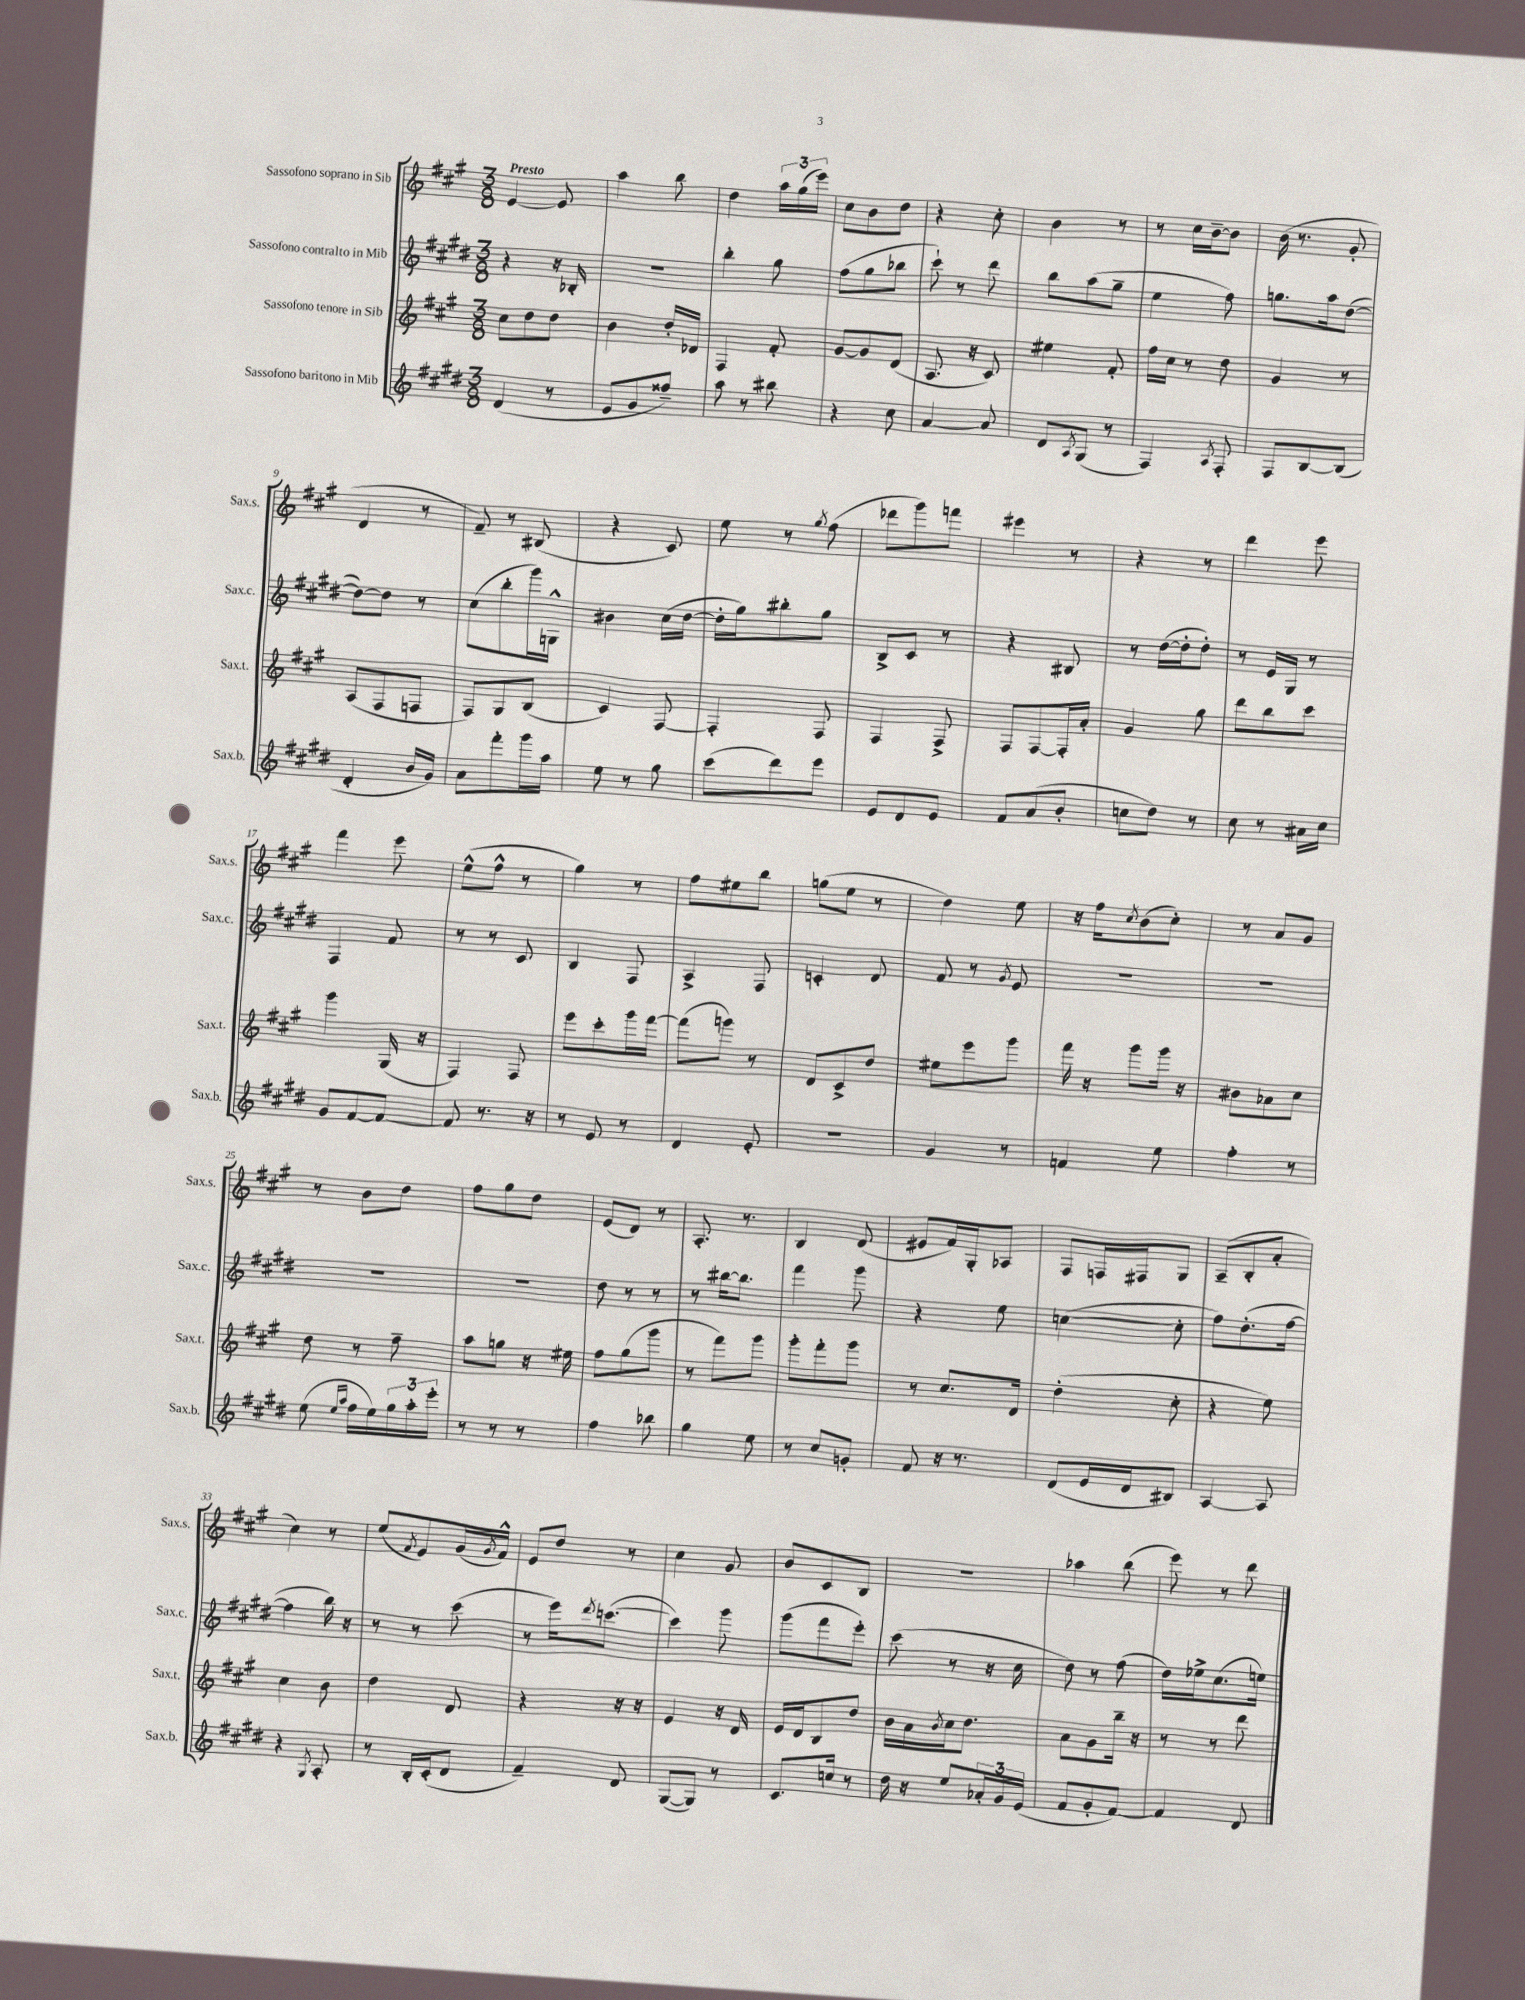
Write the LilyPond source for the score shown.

<<
\new StaffGroup <<
\new Staff = "s0" \with { instrumentName = "Sassofono soprano in Sib" shortInstrumentName = "Sax.s." } {
    \clef treble \key a \major \numericTimeSignature \time 3/8 \tempo "Presto"
    e'4~ e'8 |
    a''4 b''8 |
    d''4 \tuplet 3/2 { a''16 gis''16( e'''16) } |
    cis''8 b'8 d''8 |
    r4 cis''8-. |
    b'4 r8 |
    r8 cis''16 b'16~-- b'8 |
    b'16( r8. gis'8-. |
    d'4 r8 |
    fis'8--) r8 bis8( |
    r4 cis'8) |
    e''8 r8 \acciaccatura { gis''8 } fis''8( |
    des'''8 gis'''8) f'''8 |
    eis'''4 r8 |
    r4 r8 |
    d'''4 e'''8 |
    fis'''4 e'''8 |
    e''8-^( fis''8-^ r8 |
    gis''4) r8 |
    fis''8 eis''8 b''8 |
    g''8( e''8 r8 |
    d''4) e''8 |
    r16 fis''16 \acciaccatura { cis''8 } b'8( cis''8-.) |
    r8 a'8 gis'8 |
    r8 b'8 d''8 |
    fis''8 gis''8 d''8 |
    e'8( d'8) r8 |
    a8.-. r8. |
    b4 d'8( |
    eis'8 fis'16) gis16-. aes8 |
    fis8 f16 fis16 gis8 |
    a8--( b8-. a'8-. |
    cis''4) r8 |
    e''8( \acciaccatura { fis'8 } e'8) gis'16( \acciaccatura { gis'8 } fis'16-^) |
    e'8 d''8 r8 |
    cis''4 gis'8 |
    b'8 cis'8 b8 |
    R4. |
    aes''4 b''8( |
    e'''8) r8 d'''8 \bar "|." |
}
\new Staff = "s1" \with { instrumentName = "Sassofono contralto in Mib" shortInstrumentName = "Sax.c." } {
    \clef treble \key e \major \numericTimeSignature \time 3/8
    r4 r16 bes16-. |
    R4. |
    b''4-. gis''8 |
    fis''8( gis''8 bes''8 |
    cis'''8-!) r8 dis'''8 |
    b''8 a''8( gis''8-- |
    e''4 fis''8) |
    g''8. a''16 dis''8~( |
    dis''8~) dis''8 r8 |
    cis''8( b''8-. gis'''16) g16-^ |
    bis'4 cis''16( dis''16~ |
    dis''16-. gis''16) bis''8-. gis''8 |
    b8-> cis'8 r8 |
    r4 bis8 |
    r8 dis''16~( dis''16-. dis''8-.) |
    r8 e'16 gis16 r8 |
    fis4 fis'8 |
    r8 r8 cis'8 |
    b4 fis8 |
    a4-> fis8 |
    c'4-. dis'8 |
    fis'8 r8 \acciaccatura { gis'8 } e'8 |
    R4. |
    R4. |
    R4. |
    R4. |
    dis''8 r8 r8 |
    r8 bis''16~ bis''8. |
    fis'''4 gis'''8 |
    r4 e''8 |
    c''4~( c''8-. |
    fis''8) dis''8.-.( fis''16~ |
    fis''4 b''16) r16 |
    r8 r8 cis'''8( |
    r8 e'''16) \acciaccatura { dis'''8 } c'''8.~( |
    c'''4) gis'''8 |
    gis'''8( fis'''8 e'''8-.) |
    cis'''8( r8 r16 cis''16 |
    dis''8) r8 fis''8( |
    dis''16) ees''16-> cis''8.( e''16) \bar "|." |
}
\new Staff = "s2" \with { instrumentName = "Sassofono tenore in Sib" shortInstrumentName = "Sax.t." } {
    \clef treble \key a \major \numericTimeSignature \time 3/8
    cis''8 d''8 d''8 |
    b'4 d''16-. des'16 |
    fis4 fis'8-. |
    gis'8~ gis'8 d'8( |
    a8. r16 cis'8) |
    eis''4 fis'8-. |
    fis''16 cis''16 r8 d''8 |
    gis'4 r8 |
    a8( fis8 f8 |
    fis8) gis8 b8( |
    cis'4) fis8~ |
    fis4-. fis8 |
    fis4 fis8-> |
    fis8 fis8~ fis16-. a'16-. |
    gis'4 gis''8 |
    d'''8 b''8 cis'''8 |
    gis'''4 gis16( r16 |
    fis4) fis8 |
    e'''8 cis'''8-. gis'''16 fis'''16~ |
    fis'''8( g'''8) r8 |
    d'8 cis'8-> d''8 |
    eis''8 e'''8 gis'''8 |
    fis'''16 r16 gis'''8 gis'''16 r16 |
    bis'8 aes'8 cis''8 |
    d''8 r8 fis''8-- |
    a''8 g''8 r16 eis''16 |
    fis''8 gis''8( gis'''8 |
    r8 fis'''8) gis'''8 |
    gis'''8-. fis'''8-. gis'''8 |
    r8 cis''8. d'16 |
    d''4-.( cis''8-. |
    r4 e''8) |
    cis''4 b'8 |
    d''4 d'8 |
    r4 r16 r16 |
    e'4 r16 d'16 |
    e'16 d'16 b8 d''8 |
    b'16 a'16 \acciaccatura { b'8 } cis''16 d''8. |
    a'8 gis'8 b''16-- r16 |
    r8 r8 d'''8 \bar "|." |
}
\new Staff = "s3" \with { instrumentName = "Sassofono baritono in Mib" shortInstrumentName = "Sax.b." } {
    \clef treble \key e \major \numericTimeSignature \time 3/8
    dis'4( r8 |
    e'8 gis'8 fisis''8--) |
    a''8 r8 bis''8 |
    r4 cis''8 |
    a'4~ a'8 |
    dis'8 \acciaccatura { a8 } gis8( r8 |
    fis4) \acciaccatura { a8 } fis8-. |
    fis8 b8~ b8( |
    dis'4-. b'16 gis'16) |
    a'8 fis'''8-. gis'''16 a''16 |
    e''8 r8 gis''8 |
    cis'''8( dis'''8) e'''8 |
    e'8 dis'8 e'8 |
    fis'8 a'8( b'8-. |
    c''8 dis''8) r8 |
    cis''8 r8 ais'16 cis''16 |
    gis'8 fis'8~ fis'8~ |
    fis'8 r8. r16 |
    r8 e'8 r8 |
    dis'4 e'8-. |
    R4. |
    gis'4 r8 |
    f'4 e''8 |
    fis''4-. r8 |
    e''8( \grace { e''16 a''16 } fis''16 e''16) \tuplet 3/2 { gis''16 a''16-. e'''16-. } |
    r8 r8 r8 |
    fis''4 bes''8 |
    gis''4 e''8 |
    r8 cis''8 g'8-. |
    fis'8 r16 r8. |
    dis'8( e'16 dis'16 bis8) |
    a4~ a8 |
    r4 \acciaccatura { gis8 } a8-. |
    r8 b16-. cis'16-.( dis'8 |
    fis'4--) dis'8 |
    gis8~( gis8) r8 |
    cis'8. c''16 r8 |
    dis''16 r16 e''8 \tuplet 3/2 { aes'16-. gis'16 e'16( } |
    fis'8 gis'8-. fis'8~) |
    fis'4 dis'8 \bar "|." |
}
>>
>>
